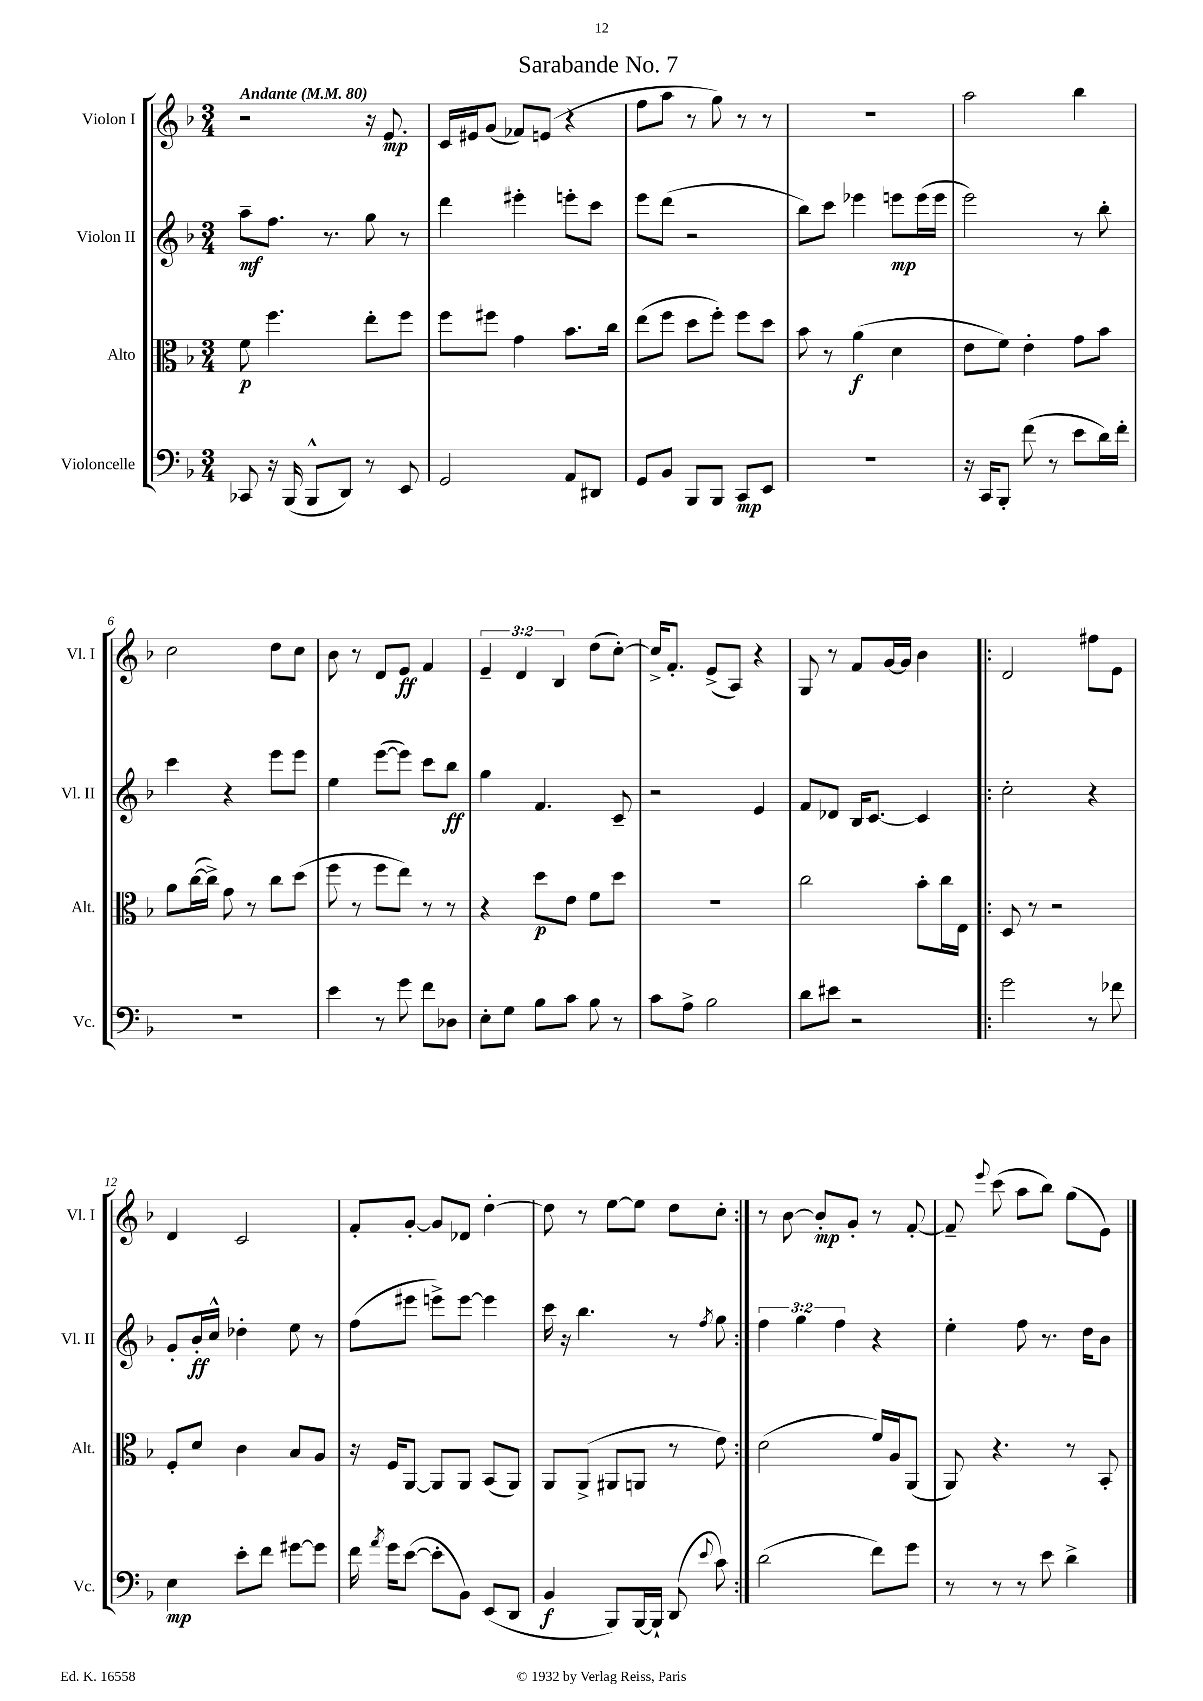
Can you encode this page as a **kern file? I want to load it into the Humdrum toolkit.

**kern	**kern	**kern	**kern
*staff4	*staff3	*staff2	*staff1
*clefF4	*clefC3	*clefG2	*clefG2
*k[b-]	*k[b-]	*k[b-]	*k[b-]
*M3/4	*M3/4	*M3/4	*M3/4
*MM80	*MM80	*MM80	*MM80
8CC-	8f	8aa~	2r
16r	4.ff	8.ff	.
(16BBB-	.	.	.
8BBB-^^	.	.	.
.	.	8.r	.
8DD)	.	.	.
8r	8ee'	8gg	16r
.	.	.	8.e
8EE	8ff	8r	.
=	=	=	=
2GG	8ff	4ddd	16c
.	.	.	16e#
.	8ff#	.	(8g
.	4g	4eee#'	8f-)
.	.	.	(8e
8AA	8.b-	8eee'	4r
8DD#	.	8ccc	.
.	16cc	.	.
=	=	=	=
8GG	(8ee	8eee	8ff
8BB-	8ff	(8ddd	8aa
8BBB-	8dd	2r	8r
8BBB-	8ff')	.	8gg)
8CC	8ff	.	8r
8EE	8dd	.	8r
=	=	=	=
2.r	8b-	8bb-)	2.r
.	8r	8ccc	.
.	(4a	4eee-	.
.	4d	8eee	.
.	.	(16eee	.
.	.	16eee	.
=	=	=	=
16r	8e	2eee)	2aa
16CC	.	.	.
8BBB-'	8f)	.	.
(8f	4e'	.	.
8r	.	.	.
8e	8g	8r	4bb-
16d)	8b-	8bb-'	.
16f'	.	.	.
=	=	=	=
2.r	8a	4ccc	2cc
.	([16cc	.	.
.	16cc^])	.	.
.	8g	4r	.
.	8r	.	.
.	8cc	8eee	8dd
.	(8dd	8eee	8cc
=	=	=	=
4e	8ff	4ee	8b-
.	8r	.	8r
8r	8ff	([8eee	8d
8g	8ee)	8eee])	8e
8f	8r	8ccc	4f
8D-	8r	8bb-	.
=	=	=	=
8E'	4r	4gg	6e~
8G	.	.	.
.	.	.	6d
8B-	8dd	4.f	.
.	.	.	6B-
8c	8e	.	.
8B-	8f	.	(8dd
8r	8dd	8c~	[8cc')
=	=	=	=
8c	2.r	2r	16cc^]
.	.	.	8.f'
8A^	.	.	.
2B-	.	.	(8e^
.	.	.	8A)
.	.	4e	4r
=	=	=	=
8d	2cc	8f	8G
8e#	.	8d-	8r
2r	.	16B-	8f
.	.	[8.c	.
.	.	.	[16g
.	.	.	16g]
.	8b-'	4c]	4b-
.	16cc	.	.
.	16E	.	.
=!|:	=!|:	=!|:	=!|:
2g	8D	2cc'	2d
.	8r	.	.
.	2r	.	.
8r	.	4r	8ff#
8f-	.	.	8e
=	=	=	=
4E	8F'	8g'	4d
.	8d	16b-'	.
.	.	16cc^^	.
8e'	4c	4dd-'	2c
8f	.	.	.
[8g#	8B-	8ee	.
8g#]	8A	8r	.
=	=	=	=
16f	16r	(8ff	8f'
8qa	.	.	.
16g	16F	.	.
([8e	[8AA	8eee#	[8g'
8e']	8AA]	8eee^)	8g]
8BB-)	8AA	[8eee	8d-
(8EE	(8BB-	4eee]	[4dd'
8DD	8AA)	.	.
=	=	=	=
4BB-	8AA	16ccc	8dd]
.	.	16r	.
.	(8AA^	4.bb-	8r
8BBB-)	8AA#	.	[8ee
[16BBB-	8AA	.	8ee]
16BBB-`]	.	.	.
(8DD	8r	8r	8dd
8qqe	.	8qff	.
8c)	8e)	8gg	8cc'
=:|!	=:|!	=:|!	=:|!
(2d	(2d	6ff	8r
.	.	.	[8b-
.	.	6gg	.
.	.	.	8b-']
.	.	6ff	.
.	.	.	8g'
8f)	16f)	4r	8r
.	16A	.	.
8g	(8AA	.	[8f'
=	=	=	=
8r	8AA)	4ee'	8f~]
.	.	.	8qqeee
8r	4.r	.	(8ccc
8r	.	8ff	8aa
8e	.	8.r	8bb-)
4d^	8r	.	(8gg
.	.	16dd	.
.	8BB-'	8b-	8e)
==	==	==	==
*-	*-	*-	*-
